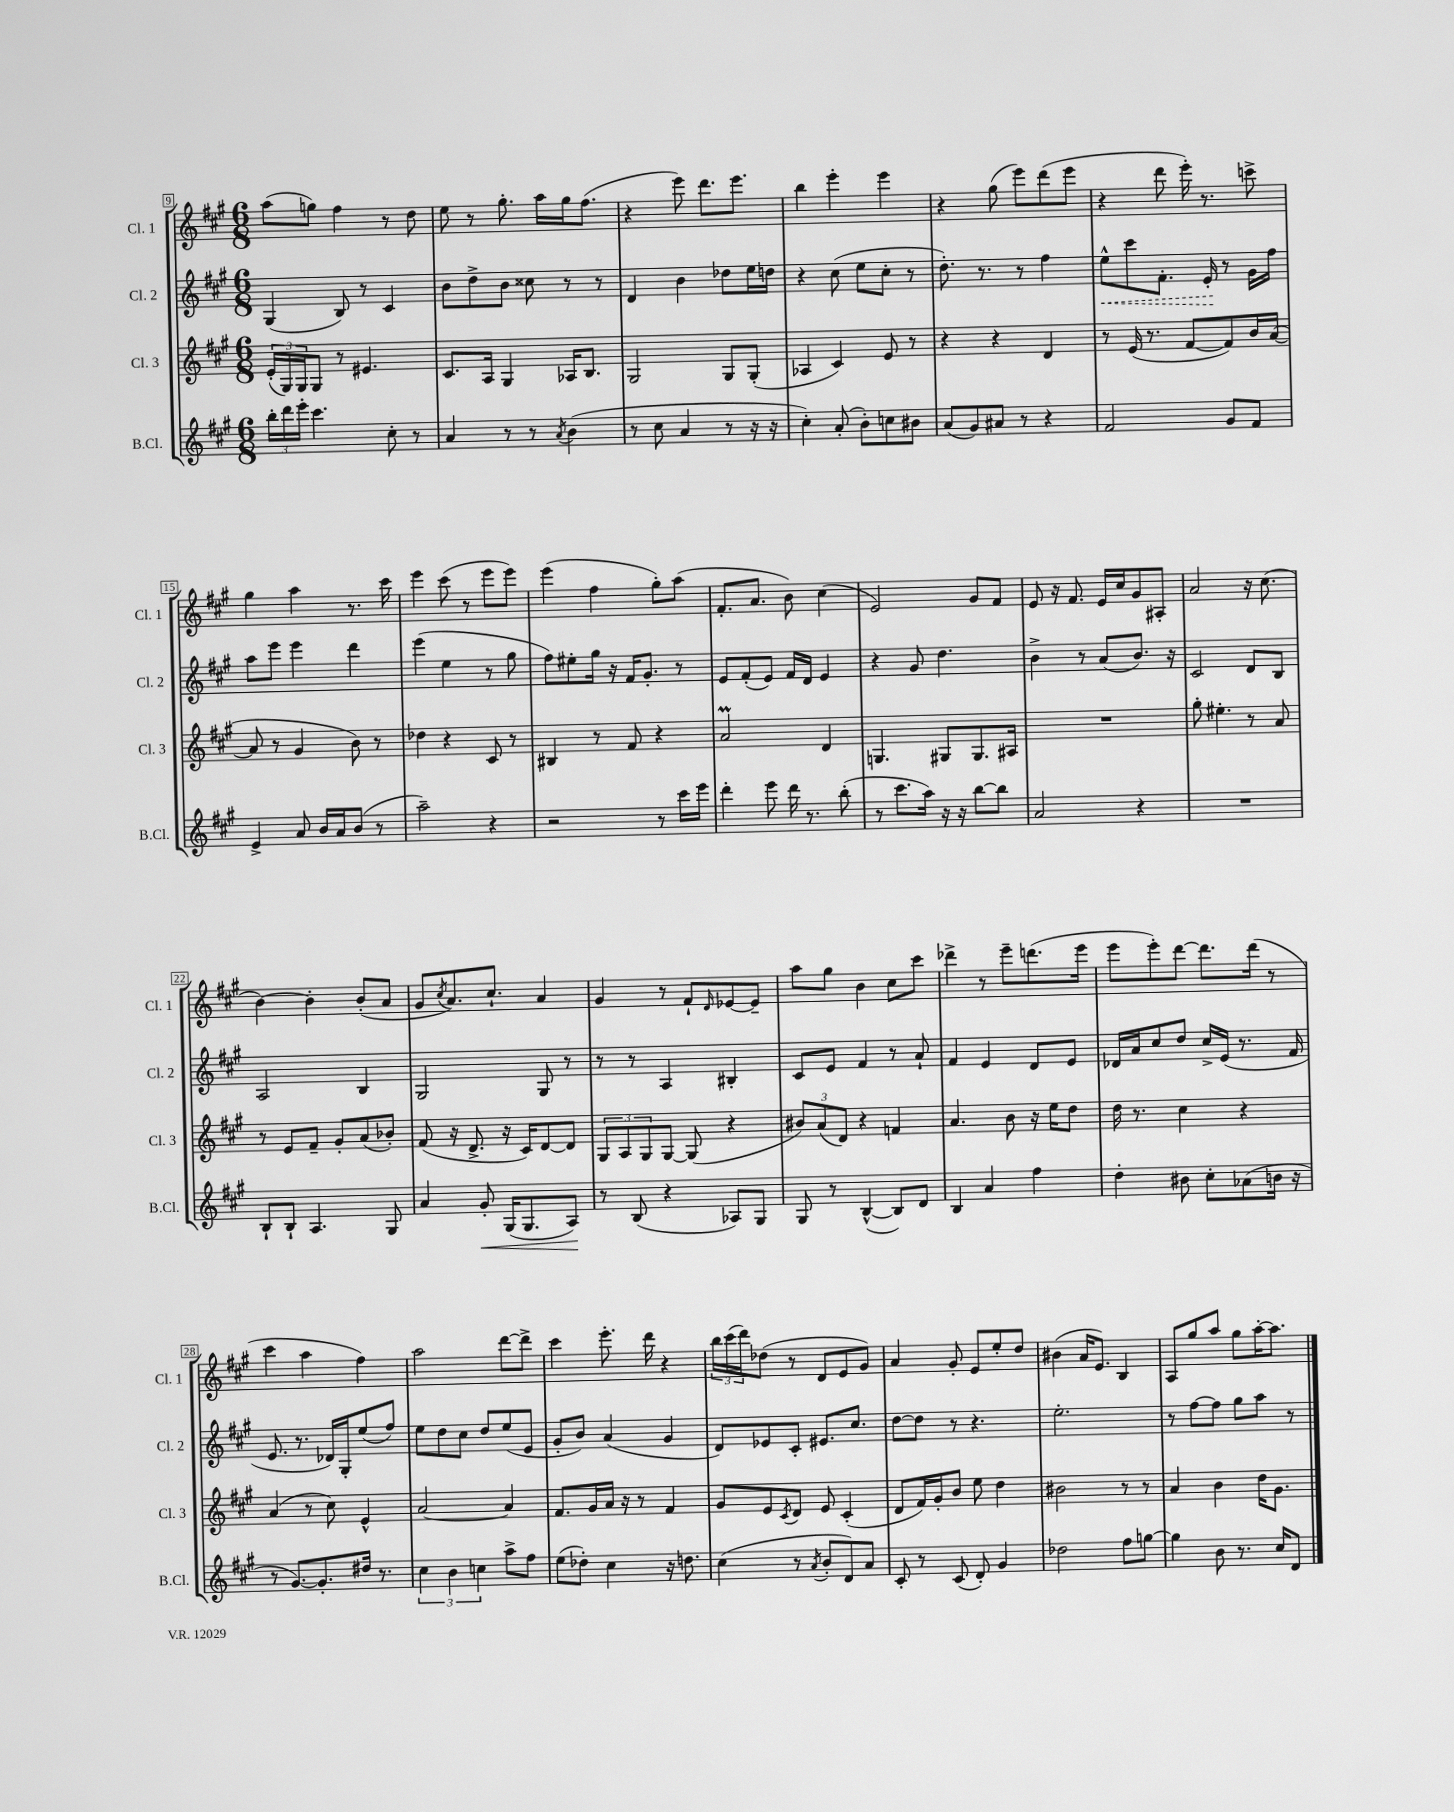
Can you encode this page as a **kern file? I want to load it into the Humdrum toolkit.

**kern	**kern	**kern	**kern
*staff4	*staff3	*staff2	*staff1
*clefG2	*clefG2	*clefG2	*clefG2
*k[f#c#g#]	*k[f#c#g#]	*k[f#c#g#]	*k[f#c#g#]
*M6/8	*M6/8	*M6/8	*M6/8
24bb'\LL	(24e'/LL	(4G#/	(8aa\L
24ddd\	24G#/)	.	.
24eee'\JJ	24G#/J	.	.
4.ccc#\	8G#/J	.	8gg\J)
.	8r	8B/)	4ff#\
.	4.e#/	8r	.
8cc#'\	.	4c#/	8r
8r	.	.	8dd\
=	=	=	=
4a/	8.c#/L	8b\L	8ee\
.	.	8dd^\	8r
.	16A/Jk	.	.
8r	4G#/	8b\J	8.gg#'\
8r	.	8cc##\	.
.	.	.	16aa\LL
8qa/	.	.	.
(4b\	16A-/LK	8r	16gg#\J
.	8.B/J	.	(8.ff#\J
.	.	8r	.
=	=	=	=
8r	2G#/	4d/	4r
8cc#\	.	.	.
4a/	.	4b\	8eee\)
.	.	.	8.ddd\L
8r	8G#/L	8dd-\L	.
.	.	.	8.eee\J
16r	(8G#'/J	16ee\L	.
16r	.	16dd\JJ	.
=	=	=	=
4cc#'\)	4A-/	4r	4bb\
(8a'/	4c#/)	(8cc#\	4eee'\
8b'\L)	.	8ee\L	.
8cc\	8e/	8cc#'\J	4eee\
8b#\J	8r	8r	.
=	=	=	=
(8a/L	4r	8.dd'\)	4r
8g#/)	.	.	.
.	.	8.r	.
8a#/J	4r	.	(8gg#\
8r	.	8r	8eee\L)
4r	4d/	4ff#\	(8ddd\
.	.	.	8eee\J
=	=	=	=
2f#/	8r	8ee^^\L	4r
.	(16e/	8ccc#\	.
.	8.r	.	.
.	.	8.f#'\J	8ddd\
.	[8f#/L	.	16eee'\)
.	.	16e'/	8.r
8g#/L	8f#/])	8r	.
8f#/J	16b/L	16g#\LL	8ccc^\
.	([16a/JJ	16ff#\JJ	.
=	=	=	=
4e^/	8a/]	8aa\L	4gg#\
.	8r	8eee\J	.
8a/	4g#/	4eee\	4aa\
16b/LL	.	.	.
16a/J	.	.	.
(8b/J	8b\)	4ddd\	8.r
8r	8r	.	.
.	.	.	16ccc#\
=	=	=	=
2aa~\)	4dd-\	(4eee\	4eee\
.	4r	4ee\	(8ccc#\
.	.	.	8r
4r	8c#/	8r	8eee\L
.	8r	8gg#\	8eee\J)
=	=	=	=
2r	4B#/	8ff#\L)	(4eee\
.	.	8ee#'\	.
.	8r	16gg#\Jk	4ff#\
.	.	16r	.
.	8f#/	16f#/LK	.
.	.	8.g#'/J	.
8r	4r	.	8gg#'\L)
16ccc#\LL	.	8r	(8aa\J
16eee\JJ	.	.	.
=	=	=	=
4ddd'\	2a/	8e/L	8.f#'/L
.	.	(8f#'/	.
.	.	.	8.a/J
8eee\	.	8e/J)	.
16ddd\	.	16f#/LL	8b\)
8.r	.	16d/JJ	.
.	4d/	4e/	(4cc#\
(8bb'\	.	.	.
=	=	=	=
8r	4.G/	4r	2e/)
8.ccc#\L	.	.	.
.	.	8g#/	.
16aa\Jk)	.	.	.
16r	8G#/L	4.dd\	.
16r	.	.	.
[8bb\L	8.G#/	.	8g#/L
8bb\]J	.	.	8f#/J
.	16A#/Jk	.	.
=	=	=	=
2a/	2.r	4b^\	8e/
.	.	.	16r
.	.	.	8.f#/
.	.	8r	.
.	.	(8a/L	16e/LL
.	.	.	16cc#/J
4r	.	8.b/J)	8g#/
.	.	.	8A#'/J
.	.	16r	.
=	=	=	=
2.r	8gg#'\	2c#/	2a/
.	4.ee#'\	.	.
.	8r	8d/L	16r
.	.	.	(8.cc#\
.	8a/	8B/J	.
=	=	=	=
8B`/L	8r	2A/	[4b\)
8B`/J	8e/L	.	.
4.A/	8f#~/J	.	4b'\]
.	8g#'/L	.	.
.	(8a/	4B/	(8b'/L
8G#/	8b-'/J)	.	8a/J
=	=	=	=
4a/	(8f#/	2G#/	8g#/L
.	.	.	8qcc#/
.	16r	.	8.a/)
.	8.d^/	.	.
8g#'/	.	.	.
.	.	.	8.cc#`/J
(16G#/LK	16r	.	.
8.G#/	16c#/LK)	.	.
.	[8d/	8G#/	4a/
8A/J)	8d/]J	8r	.
=	=	=	=
8r	12G#/L	8r	4g#/
.	12A/	.	.
(8B/	.	8r	.
.	12G#/	.	.
4r	[8G#/J	4A/	8r
.	(8G#/]	.	8f#`/L
.	.	.	16qqd/
8A-/L)	4r	4B#'/	[8e-/
8G#/J	.	.	8e-~/]J
=	=	=	=
8G#/	12b#/L)	8c#/L	8aa\L
.	(12a/	.	.
8r	.	8e/J	8gg#\J
.	12d/J)	.	.
([4B^^/	4r	4f#/	4b\
8B/]L)	4f/	8r	8cc#\L
8d/J	.	8a`/	8ccc#\J
=	=	=	=
4B/	4.a/	4f#/	4ddd-^\
4a/	.	4e/	8r
.	8b\	.	8eee~\L
4ff#\	16r	8d/L	(8.ddd\
.	16ee\LK	.	.
.	8dd\J	8e/J	.
.	.	.	16eee\Jk
=	=	=	=
4dd'\	16dd\	16d-/LL	8eee\L
.	8.r	16a/J	.
.	.	8cc#/	8eee'\)
8b#\	4cc#\	8dd/J	[8ddd\J
8cc#'\L	.	16cc#^/LL	8.ddd\]L
.	.	(16e/JJ	.
(8a-\	4r	8.r	.
.	.	.	(16ddd\Jk
16b\Jk	.	.	8r
16r	.	16f#/	.
=	=	=	=
8r	(4a/	8.e/	4ccc#\
[8.g#/L)	.	.	.
.	.	8.r	.
.	8r	.	4aa\
8.g#'/]	.	.	.
.	8cc#\)	16d-/LL)	.
.	.	16G#'/J	.
16dd#/Jk	4e^^/	(8ee/	4ff#\)
8.r	.	.	.
.	.	8ff#/J)	.
=	=	=	=
6cc#\	[2a/	8ee\L	2aa\
.	.	8dd\	.
6b\	.	.	.
.	.	8cc#\J	.
6cc\	.	.	.
.	.	8dd/L	.
8aa^\L	4a/]	(8ee/	[8ddd\L
8ff#\J	.	8e/J	8ddd^\]J
=	=	=	=
(8ee\L	8.f#/L	8g#'/L	4ccc#\
8dd-'\J)	.	8b/J)	.
.	16g#/L	.	.
4cc#\	16a/JJ	(4a/	8.eee'\
.	16r	.	.
.	8r	.	.
.	.	.	16ddd\
16r	4f#/	4g#/	4r
8.dd\	.	.	.
=	=	=	=
(4cc#\	8g#/L	8d/L)	24bb\LL
.	.	.	(24ccc#\
.	.	.	24ddd\J)
.	8e/	8e-/	(8dd-\J
.	8qc#/	.	.
8r	8d/J	8c#'/J	8r
8qa/	.	.	.
8b'/L	8e/	8.e#/L	8d/L
8d/)	(4c#'/	.	8e/
.	.	8.cc#/J	.
8a/J	.	.	8g#/J)
=	=	=	=
8c#'/	8d/L	[8dd\L	4a/
8r	16f#/L)	8dd\]J	.
.	16g#'/J	.	.
(8c#/	8b/J	8r	8g#'/
8d'/)	8ee\	4.r	8e/L
4g#/	4dd\	.	8ee'/
.	.	.	8dd/J
=	=	=	=
2dd-\	2b#\	2.ee'\	(4b#\
.	.	.	16a/LK
.	.	.	8.e/J)
8ff#\L	8r	.	4B/
[8gg\J	8r	.	.
=	=	=	=
4gg\]	4a/	8r	8A/L
.	.	[8ff#\L	8gg#/
8b\	4b\	8ff#\]J	8aa/J
8.r	.	8gg#\L	8gg#\L
.	16dd\LK	8aa\J	[16aa'\K
16cc#/LK	8.g#\J	.	8.aa\]J
8d/J	.	8r	.
==	==	==	==
*-	*-	*-	*-
